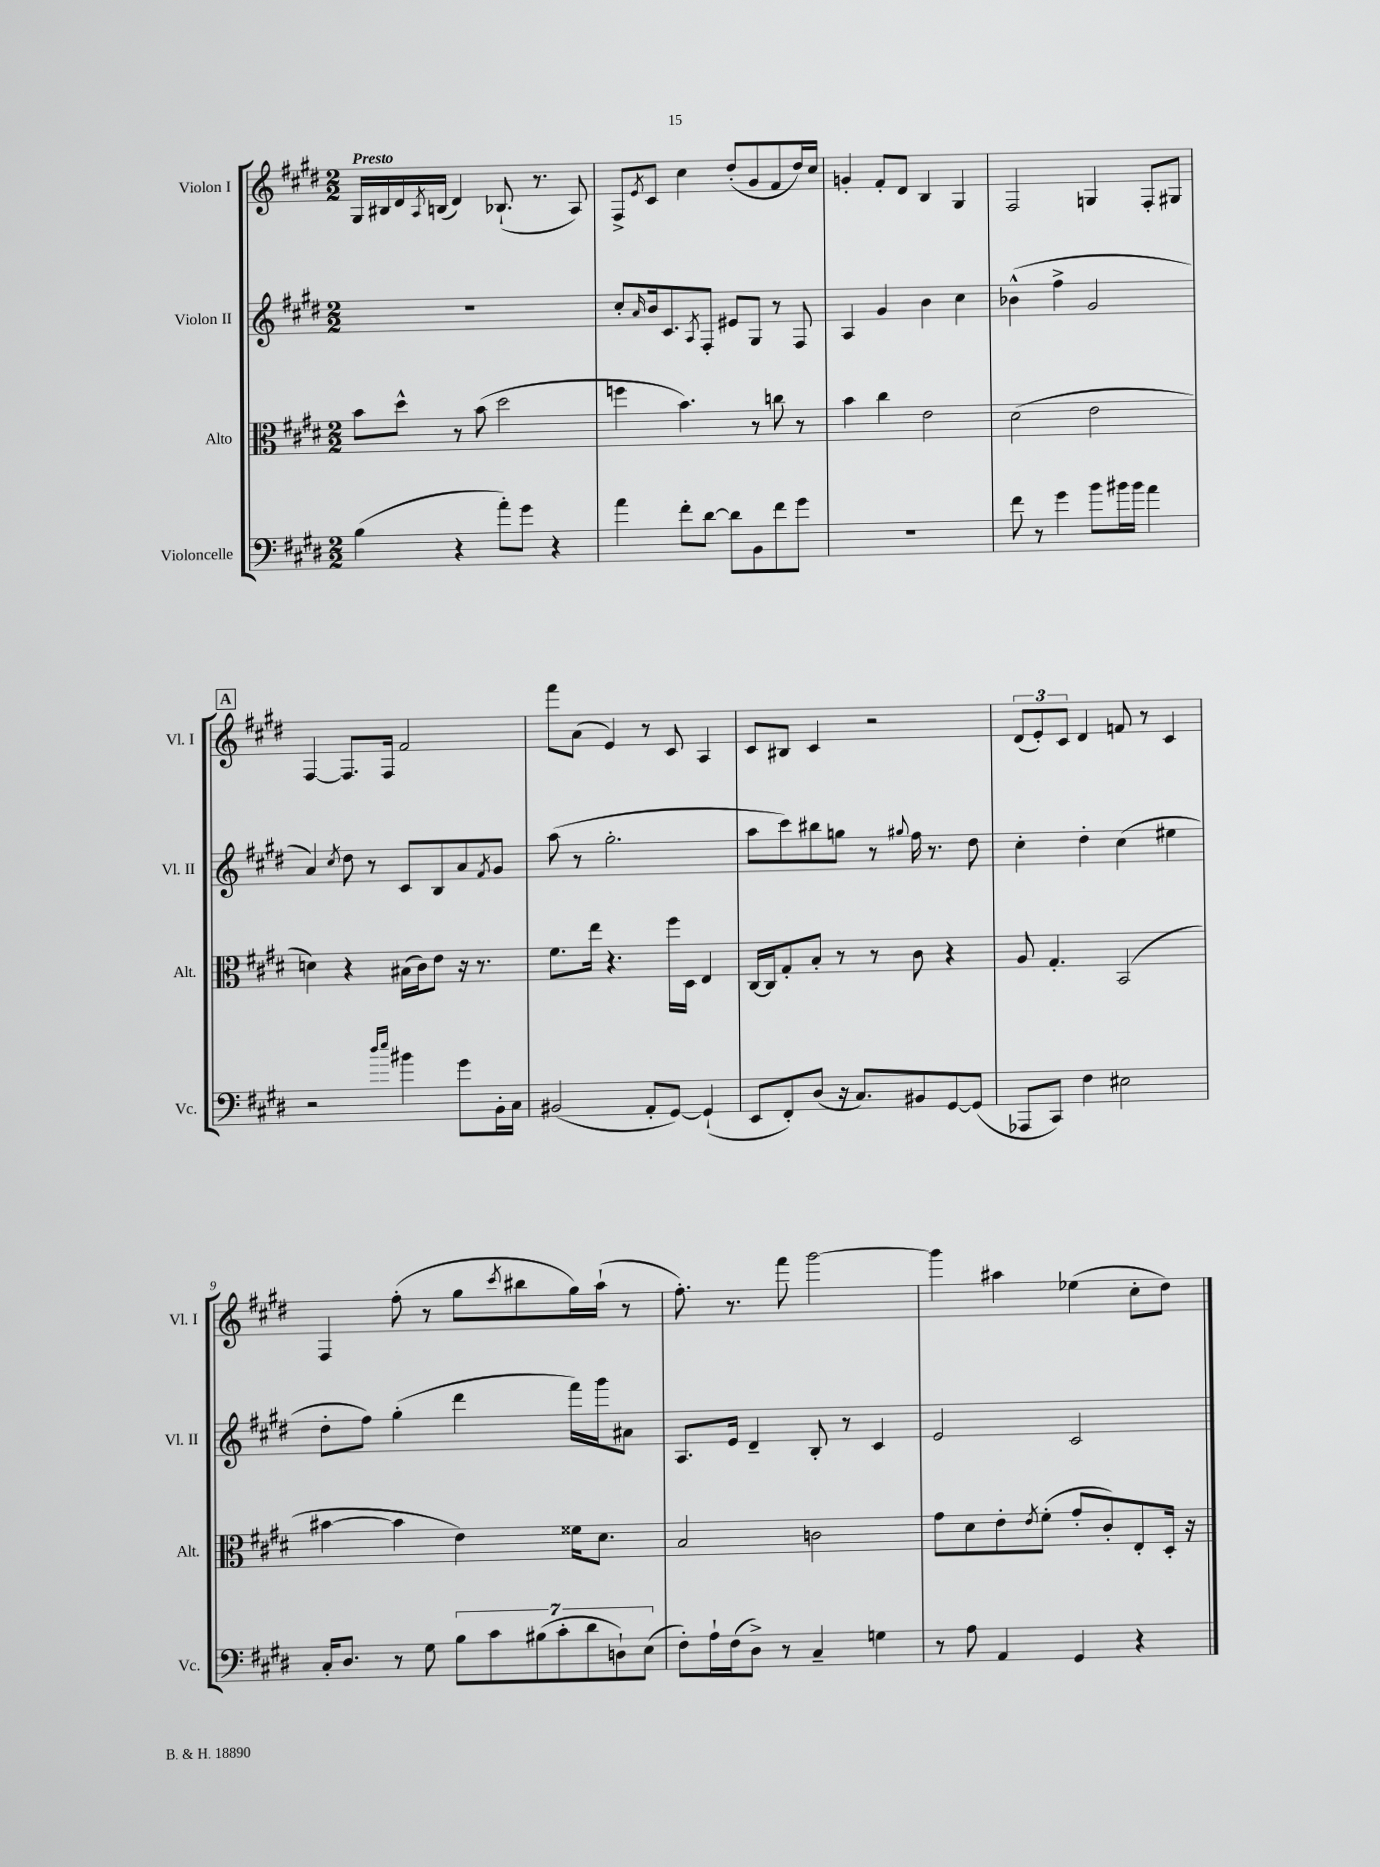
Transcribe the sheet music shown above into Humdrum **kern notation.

**kern	**kern	**kern	**kern
*part4	*part3	*part2	*part1
*staff4	*staff3	*staff2	*staff1
*I"Violoncelle	*I"Alto	*I"Violon II	*I"Violon I
*I'Vc.	*I'Alt.	*I'Vl. II	*I'Vl. I
*clefF4	*clefC3	*clefG2	*clefG2
*k[f#c#g#d#]	*k[f#c#g#d#]	*k[f#c#g#d#]	*k[f#c#g#d#]
*M2/2	*M2/2	*M2/2	*M2/2
=1	=1	=1	=1
!	!	!	!LO:TX:a:B:t=Presto
(4B\	8b\L	1r	16G#/LL
.	.	.	16B#X/
.	8dd#^^\J	.	16d#/
.	.	.	8qA/
.	.	.	(16Bn/JJ
4r	8r	.	4d#/)
.	(8b\	.	.
8a'\L)	2dd#\	.	(8.B-X`/
8g#\J	.	.	.
.	.	.	8.r
4r	.	.	.
.	.	.	8A/)
=2	=2	=2	=2
4a\	4ffn\	8cc#'/L	8F#^/L
.	.	16qqa/	8qe/
.	.	16b/k	8c#/J
.	.	8.c#/	.
8f#'\L	4.b\)	.	4cc#\
.	.	8qA/	.
[8d#\J	.	8F#'/J	.
8d#\L]	.	8e#X/L	(8dd#'/L
8BB\	8r	8G#/J	8g#/
8f#\	8ccn\	8r	8f#/
8g#\J	8r	8F#/	16dd#/L)
.	.	.	16cc#/JJ
=3	=3	=3	=3
1r	4b\	4A/	4gn'/
.	4cc#\	4g#/	8f#'/L
.	.	.	8d#/J
.	2e\	4b\	4B/
.	.	4cc#\	4G#/
=4	=4	=4	=4
8f#\	(2d#\	(4b-X^^\	2F#/
8r	.	.	.
4g#\	.	4ff#^\	.
8b\L	2e\	2g#/	4Gn/
16b#X\L	.	.	.
16b#\JJ	.	.	.
4a\	.	.	8F#'/L
.	.	.	8G#X/J
!!LO:LB:g=z
!!LO:REH:place=s1:t=A
=5	=5	=5	=5
2r	4dn\)	4a/)	[4F#/
.	.	8qcc#/	.
.	4r	8dd#\	8.F#/L]
.	.	8r	.
.	.	.	16F#/Jk
16qqdd#/LL	.	.	.
16qqee/JJ	.	.	.
4b#X\	(16B#X\LL	8c#/L	2f#/
.	16c#\J)	.	.
.	8e\J	8B/	.
8g#\L	16r	8a/	.
.	8.r	.	.
.	.	8qf#/	.
16BB'\L	.	8g#/J	.
16C#\JJ	.	.	.
=6	=6	=6	=6
(2BB#X/	8.f#\L	(8aa\	8fff#\L
.	.	8r	(8a\J
.	16ee\Jk	.	.
.	4.r	2.gg#'\	4e/)
8AA'/L	.	.	8r
[8GG#/J)	16ff#\LL	.	8c#/
.	16D#\JJ	.	.
(4GG#`/]	4E/	.	4A/
=7	=7	=7	=7
8EE/L	[16C#/LL	8aa\L	8c#/L
.	16C#/J]	.	.
8FF#'/)	8G#'/	8ccc#\)	8B#X/J
(8D#/J	8B'/J	8bb#X\	4c#/
16r	8r	8ggn\J	.
8.C#/L)	.	.	.
.	8r	8r	2r
.	.	8qqgg#X/	.
8BB#X/	8c#\	16ff#\	.
.	.	8.r	.
[8GG#/	4r	.	.
(8GG#/J]	.	8dd#\	.
=8	=8	=8	=8
8AAA-X/L	8A/	4cc#'\	(12d#/L
.	.	.	12e'/)
8CC#/J)	4.G#'/	.	.
.	.	.	12c#/J
4F#\	.	4dd#'\	4d#/
2E#X\	(2BB/	(4cc#\	8fn/
.	.	.	8r
.	.	4ee#X\	4c#/
!!LO:LB:g=z
=9	=9	=9	=9
16C#'/KL	[4b#X\	8dd#'\L	4F#/
8.D#/J	.	.	.
.	.	8ff#\J)	.
8r	4b#\]	(4gg#'\	(8ff#'\
8G#\	.	.	8r
14B\L	4e\)	4ddd#\	8gg#\L
14c#\	.	.	.
.	.	.	8qccc#/
.	.	.	8bb#X\
(14B#X\	.	.	.
14c#'\	.	.	.
.	16f##X\KL	16fff#\LL)	16gg#\L)
14d#\	.	.	.
.	8.d#\J	16ggg#\J	(16aa`\JJ
14Dn`\)	.	.	.
.	.	8a#X\J	8r
(14E\J	.	.	.
=10	=10	=10	=10
8F#'\L)	2B/	8.A/L	8.ff#'\)
16A`\L	.	.	.
(16F#\J	.	16e/Jk	8.r
8D#^\J)	.	4d#~/	.
8r	.	.	8fff#\
4C#~/	2cn\	8B'/	[2ggg#\
.	.	8r	.
4Gn\	.	4c#/	.
=11	=11	=11	=11
8r	8g#\L	2e/	4ggg#\]
8A\	8d#\	.	.
4AA/	8e'\	.	4aa#X\
.	8qe/	.	.
.	(8f#'\J	.	.
4GG#/	8g#'/L	2c#/	(4ee-X\
.	8c#'/)	.	.
4r	8E'/	.	8cc#'\L
.	16D#'/Jk	.	8dd#\J)
.	16r	.	.
==	==	==	==
*-	*-	*-	*-
